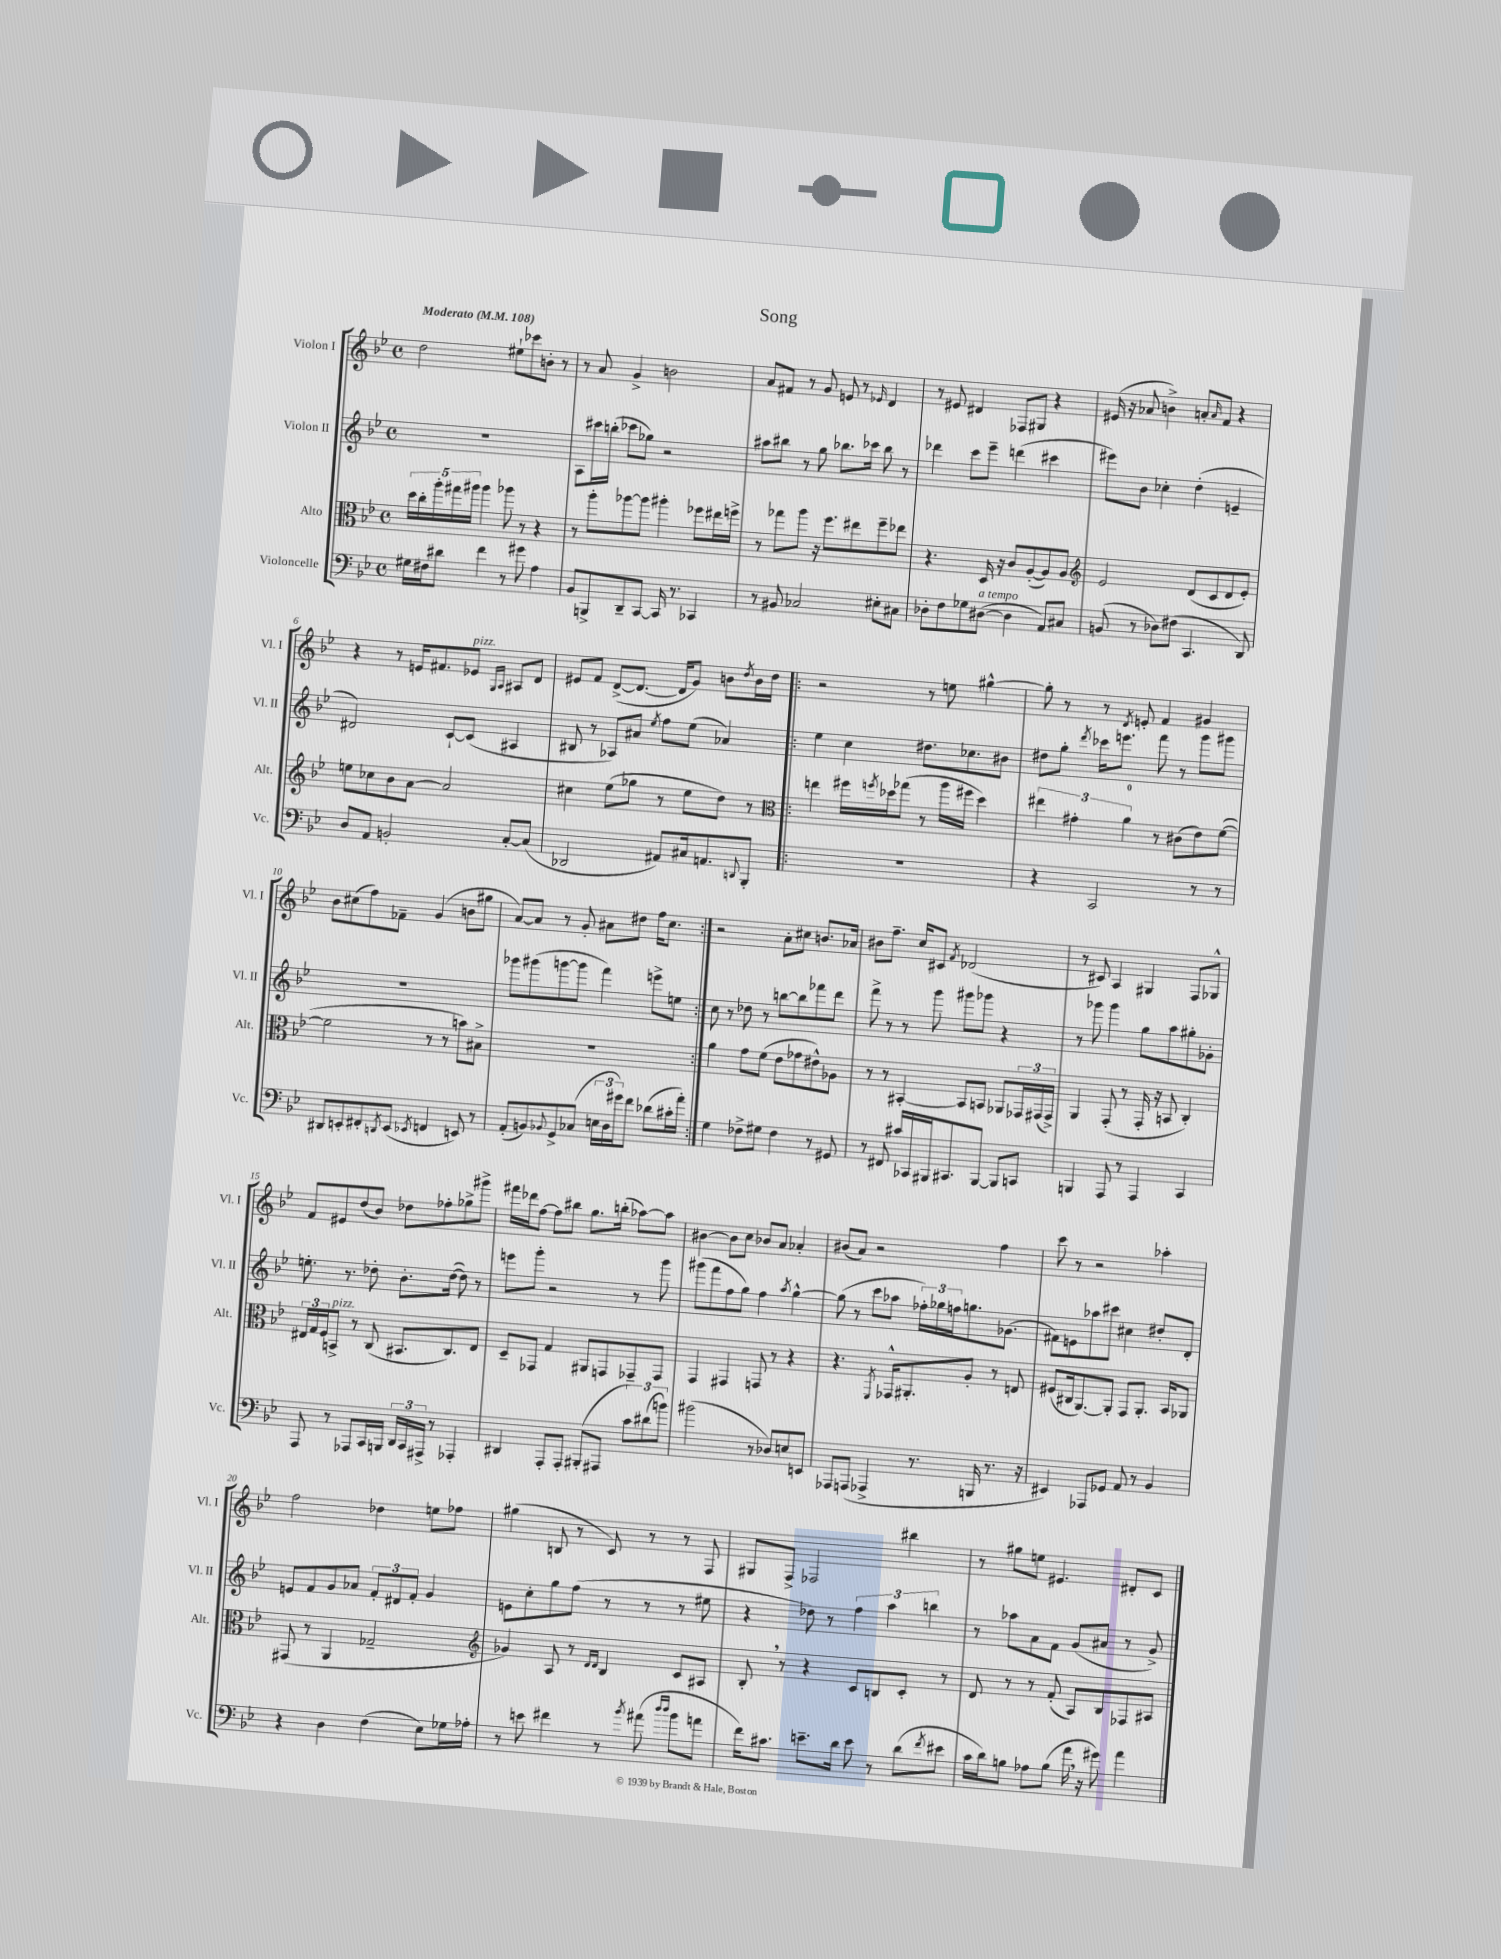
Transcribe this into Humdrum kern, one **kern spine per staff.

**kern	**kern	**kern	**kern
*staff4	*staff3	*staff2	*staff1
*clefF4	*clefC3	*clefG2	*clefG2
*k[b-e-]	*k[b-e-]	*k[b-e-]	*k[b-e-]
*M4/4	*M4/4	*M4/4	*M4/4
*met(c)	*met(c)	*met(c)	*met(c)
*MM108	*MM108	*MM108	*MM108
16G#\LL	20dd\LL	1r	2dd\
.	20cc'\	.	.
16F#\J	.	.	.
.	20aa'\	.	.
8d#\J	.	.	.
.	20gg#\	.	.
.	20aa#\JJ	.	.
4f\	4aa#\	.	.
8r	8aa-\	.	8ee#`\L
8g#\	8r	.	8ccc-\
4A\	4r	.	8b'\J
.	.	.	8r
=	=	=	=
8BB-/L	8r	8A\L	8r
8BBB^/	8aa'\L	16ccc#\L	8a/
.	.	(16bb'\JJ	.
8DD~/	[8aa-\	8ccc-\L	4g^/
[8CC/J	8aa-\]J	8gg-\J)	.
16CC/]	4aa#'\	2r	2b\
8.r	.	.	.
4CC-/	8ff-\L	.	.
.	16ee#\L	.	.
.	16ff^\JJ	.	.
=	=	=	=
8r	8r	8aa#\L	8a/L
8BB#/	8gg-\L	8bb#\J	8f#/J
2C-/	8aa\J	8r	8r
.	16r	8gg\	8g/
.	8.ff\L	.	.
.	.	8.bb-\L	8e/
.	8ee#\	.	8r
.	.	16ccc-\Jk	.
.	.	.	16qqe-/
8E#'\L	8ff~\	8bb-\	4d/
8C#\J	8ee-\J	8r	.
=	=	=	=
8D-'\L	4.r	4ddd-\	8r
8F\	.	.	8e#/
8G-\	.	8ccc\L	4d#/
([8D#\J	16D/	8eee-~\J	.
.	16r	.	.
4D#\]	8c/L	(4ddd\	8F-/L
.	([8A'/	.	8G#/J
8AA/L)	8A/])	4ccc#\	4r
8C#/J	8A/J	.	.
=	=	=	=
*	*clefG2	*	*
(8BB/	2e-/	8eee#\L)	(16e#/
.	.	.	16r
8r	.	8b-\J	8a-/
8D-\L)	.	4cc-'\	4b^\)
(8F#\J	.	.	.
4.CC/	(8d/L	(4dd'\	8a'/L
.	.	.	16qqa/
.	8c/	.	8f/J
.	8d/	4e~/	4r
8DD/)	8e-'/J)	.	.
=	=	=	=
8D/L	8ee\L	2d#/)	4r
8AA/J	8cc-\	.	.
2BB'/	8b-\	.	8r
.	[8a\J	.	16e/LK
.	.	.	8.f#/
.	2a/]	[8c`/L	.
.	.	(8c/]J	8e-/J
.	.	.	16qqG/LL
.	.	.	16qqA/JJ
[8C'/L	.	4A#/	8A#/L
(8C/]J	.	.	8d/J
=	=	=	=
2DD-/	4cc#\	8B#/	8e#/L
.	.	8r	8f/J
.	(8ee-\L	8A-/L)	([8d^/L
.	8gg-\J	8a#/J	8.d/_J
.	.	8qee-/	.
8AA#/L)	8r	8ff\L	.
.	.	.	16d/]LK
16C#/k	8ee-\L	(8ee-\J	8g/J)
8.AA/	.	.	.
.	8dd\J)	4a-/)	8b\L
8qqDD/	.	.	8qdd/
8BBB-'/J	8r	.	16b\L
.	.	.	16dd\JJ
=!|:	=!|:	=!|:	=!|:
*	*clefC3	*	*
1r	4ee\	4ee-\	2r
.	16ff#\LL	4cc\	.
.	8qff/	.	.
.	16dd-\J	.	.
.	(8gg-\J	.	.
.	8r	8.dd#\L	8r
.	16aa\LL	.	8ee\
.	16ff#\JJ	8.cc-\	.
.	4dd-\)	.	[4gg#^^\
.	.	8b#\J	.
=	=	=	=
4r	6ee#\	8dd#\L	8gg#'\]
.	.	8gg'\J	8r
.	6g#'\	.	.
.	.	8qddd/	.
2CC/	.	16ccc-\LK	8r
.	.	8.eee\J	.
.	6a\	.	.
.	.	.	8qd/
.	.	.	8e'/
.	8r	8fff\	4f/
.	(8c#\L	8r	.
8r	8e-\)	8ggg\L	4g#/
8r	([8f\J	8ggg#\J	.
=	=	=	=
8DD#/L	2f\]	1r	8b-\L
8EE'/	.	.	(8cc#\
8FF#'/	.	.	8ff\)
8qDD/	.	.	.
(8EE/J	.	.	8f-~\J
8qEE-/	.	.	.
4FF/	8r	.	(4g/
.	8r	.	.
8EE/)	8b\L)	.	8b\L
8r	8B#^\J	.	8gg#\J
=	=	=	=
(8AA'/L	1r	8ggg-\L	[8a/L)
8BB/)	.	(8ggg#\	8a/]J
8qqBB-/	.	.	.
8GG^/	.	[8ggg\	8r
(8C-/J	.	8ggg\]J	8g'/
24E\LL	.	4fff\)	8a#\L
24D\	.	.	.
24g#\J)	.	.	.
8f\J	.	.	8dd#\J
(8d-\L	.	8eee^\L	16ff\LK
.	.	.	8.cc\J
16c#'\L	.	8ee\J	.
16a'\JJ)	.	.	.
=:|!	=:|!	=:|!	=:|!
4G\	4a\	8cc\	2r
.	.	8r	.
8F-^\L	8g\L	8dd-\	.
8G#\J	(8f\J	8r	.
4F-\	8e-\L	[8bb\L	8a'\L
.	8g-\	8bb\]	8cc#\J
8r	8e#^^\)	8fff-\	8.b/L
8GG#/	8A-\J	8ddd\J	.
.	.	.	16a-/Jk
=	=	=	=
8r	8r	8fff^\	8b#\L
8FF#/	8r	8r	8.ff~\J
16c#/LL	[4BB#'/	8r	.
16CC-/	.	.	16cc/LK
16BBB#/J	.	8ggg\	8c#/J
8.CC#/	.	.	.
.	.	.	8qf/
.	8BB#/]L	8ggg#\L	(2d-/
[8BBB#/J	8BB/J	8ggg-\J	.
8BBB#/]L	8AA-/L	4r	.
8CC/J	24GG-/L	.	.
.	(24GG#/	.	.
.	24GG#^/JJ)	.	.
=	=	=	=
4BBB/	4AA/	8r	8r
.	.	8ggg-\	8c#/)
8AAA/	(8GG'/	4ggg-\	4A/
8r	8r	.	.
4AAA/	16GG'/	8gg\L	4G#/
.	16r	.	.
.	8BB/	8aa\	.
4CC/	4C'/)	8gg#'\	8F/L
.	.	8g-'\J	8G-^^/J
=	=	=	=
8AAA/	24E#/LL	8.ee'\	8f/L
.	24G/	.	.
.	24F/J	.	.
8r	8BB^/J	.	8e#/
.	.	8.r	.
8AAA-/L	8r	.	(8dd/
16CC/L	(8C/	8dd-'\	8b-/J)
16BBB/JJ	.	.	.
24DD/LL	8.BB#/L	8.b-'\L	8dd-\L
24CC/	.	.	.
24AAA#^/JJ	.	.	.
8r	.	.	8ff-'\
.	8.C/)	([16dd-\Jk	.
4AAA-'/	.	8dd-\])	8gg-^\
.	8E#/J	8r	8ggg#^\J
=	=	=	=
4DD#/	8D~/L	8eee\L	16fff#\LL
.	.	.	16ddd-\J
.	8GG-/J	8ggg'\J	[8ff\J
8AAA'/L	4G/	2r	8ff\]L
8AAA'/J	.	.	8bb#\J
(8BBB#'/L	8AA#/L	.	8.gg\L
8AAA#/J	8GG/	.	.
.	.	.	(16bb'\Jk
12c\L)	8GG-~/	8r	[8aa-\L)
(12d#\	.	.	.
.	8GG-/J	8ggg\	8aa-\]J
12b\J)	.	.	.
=	=	=	=
(2b#\	4GG/	(8ggg#\L	[4b#\
.	.	8fff\	.
.	4GG#/	8ff\	8b#\]L
.	.	8gg\J)	8cc\J
8r	8GG/	4ff\	8b-/L
8D-/L)	8r	.	8a/J
.	.	8qaa/	.
8E/	4r	[4gg^^\	4a-'/
8EE/J	.	.	.
=	=	=	=
8AAA-/L	4.r	(8gg\]	(8b#/L
(8AAA/J	.	8r	8a/J)
4AAA-^/	.	8ccc\L	2r
.	8qFF/	.	.
.	16GG-^^/LK	8aa-\J	.
.	8.AA#'/	.	.
8.r	.	24ff-'\LL)	.
.	.	24gg-\	.
.	.	24ff\J	.
.	8A'/J	8.gg\	.
16BBB/	.	.	.
8.r	8r	.	4ff\
.	.	(8.g-\J	.
.	8E/	.	.
16r	.	.	.
=	=	=	=
4EE#/)	(8F#/L	8f#\L)	8ccc\
.	16C#/k	8e\	8r
.	[8.AA/)	.	.
8AAA-/L	.	8aa-\	2r
8GG-/J	8AA'/]J	8ccc#\J	.
8AA/	8GG/L	4cc#\	.
8r	8.AA'/J	.	.
4BB-/	.	8dd#'/L	4aa-'\
.	16BB-/LK	.	.
.	8AA-/J	8d'/J	.
=	=	=	=
4r	(8GG#/	8e/L	2ff\
.	8r	8f/	.
4D\	4AA/	8g/	.
.	.	8a-/J	.
(4F\	2G-~/	12f'/L	4dd-\
.	.	12d#/	.
.	.	12f'/J	.
8E-\L)	.	4g/	8ee\L
16G-\L	.	.	8ff-\J
16A-'\JJ	.	.	.
=	=	=	=
*	*clefG2	*	*
8r	4g-/)	8e\L	(4gg#\
8e\	.	8cc'\	.
4f#\	8A/	8gg\	8B/
.	8r	(8ff\J	8r
.	16qqd/LL	.	.
.	16qqd/JJ	.	.
8r	4B-/	8r	8c/)
8qb-/	.	.	.
(8a#\	.	8r	8r
16qqdd/LL	.	.	.
16qqdd/JJ	.	.	.
8b-\L	8c/L	8r	8r
8a\J	8A#/J	8ee#\	8F/
=	=	=	=
16f\LK)	8B-'/	4r	8G#/L
8.c#\J	.	.	.
.	8r	.	8F^/J
8.e~\L	4r	8dd-\)	2F-/
.	.	8r	.
16d\Jk	.	.	.
8e\	8c/L	6ff\	.
8r	8B/	.	.
.	.	6aa\	.
(8d\L	8c'/J	.	4bb#\
.	.	6bb\	.
8qf/	.	.	.
8e#\J	8r	.	.
=	=	=	=
16c\LL	8d/	8r	8r
16d\J)	.	.	.
8B\J	8r	8aa-\L	8gg#\L
8A-\L	8r	8a\	8ee\J
(8B\J	(8f'/	8f\J	4.e#/
16a\	8A/L)	(8g/L	.
16r	.	.	.
8g#\)	8B-/	8a#/J	.
4a\	8F-/	8r	8d#'/L
.	8A#/J	8g^/)	8c/J
==	==	==	==
*-	*-	*-	*-
